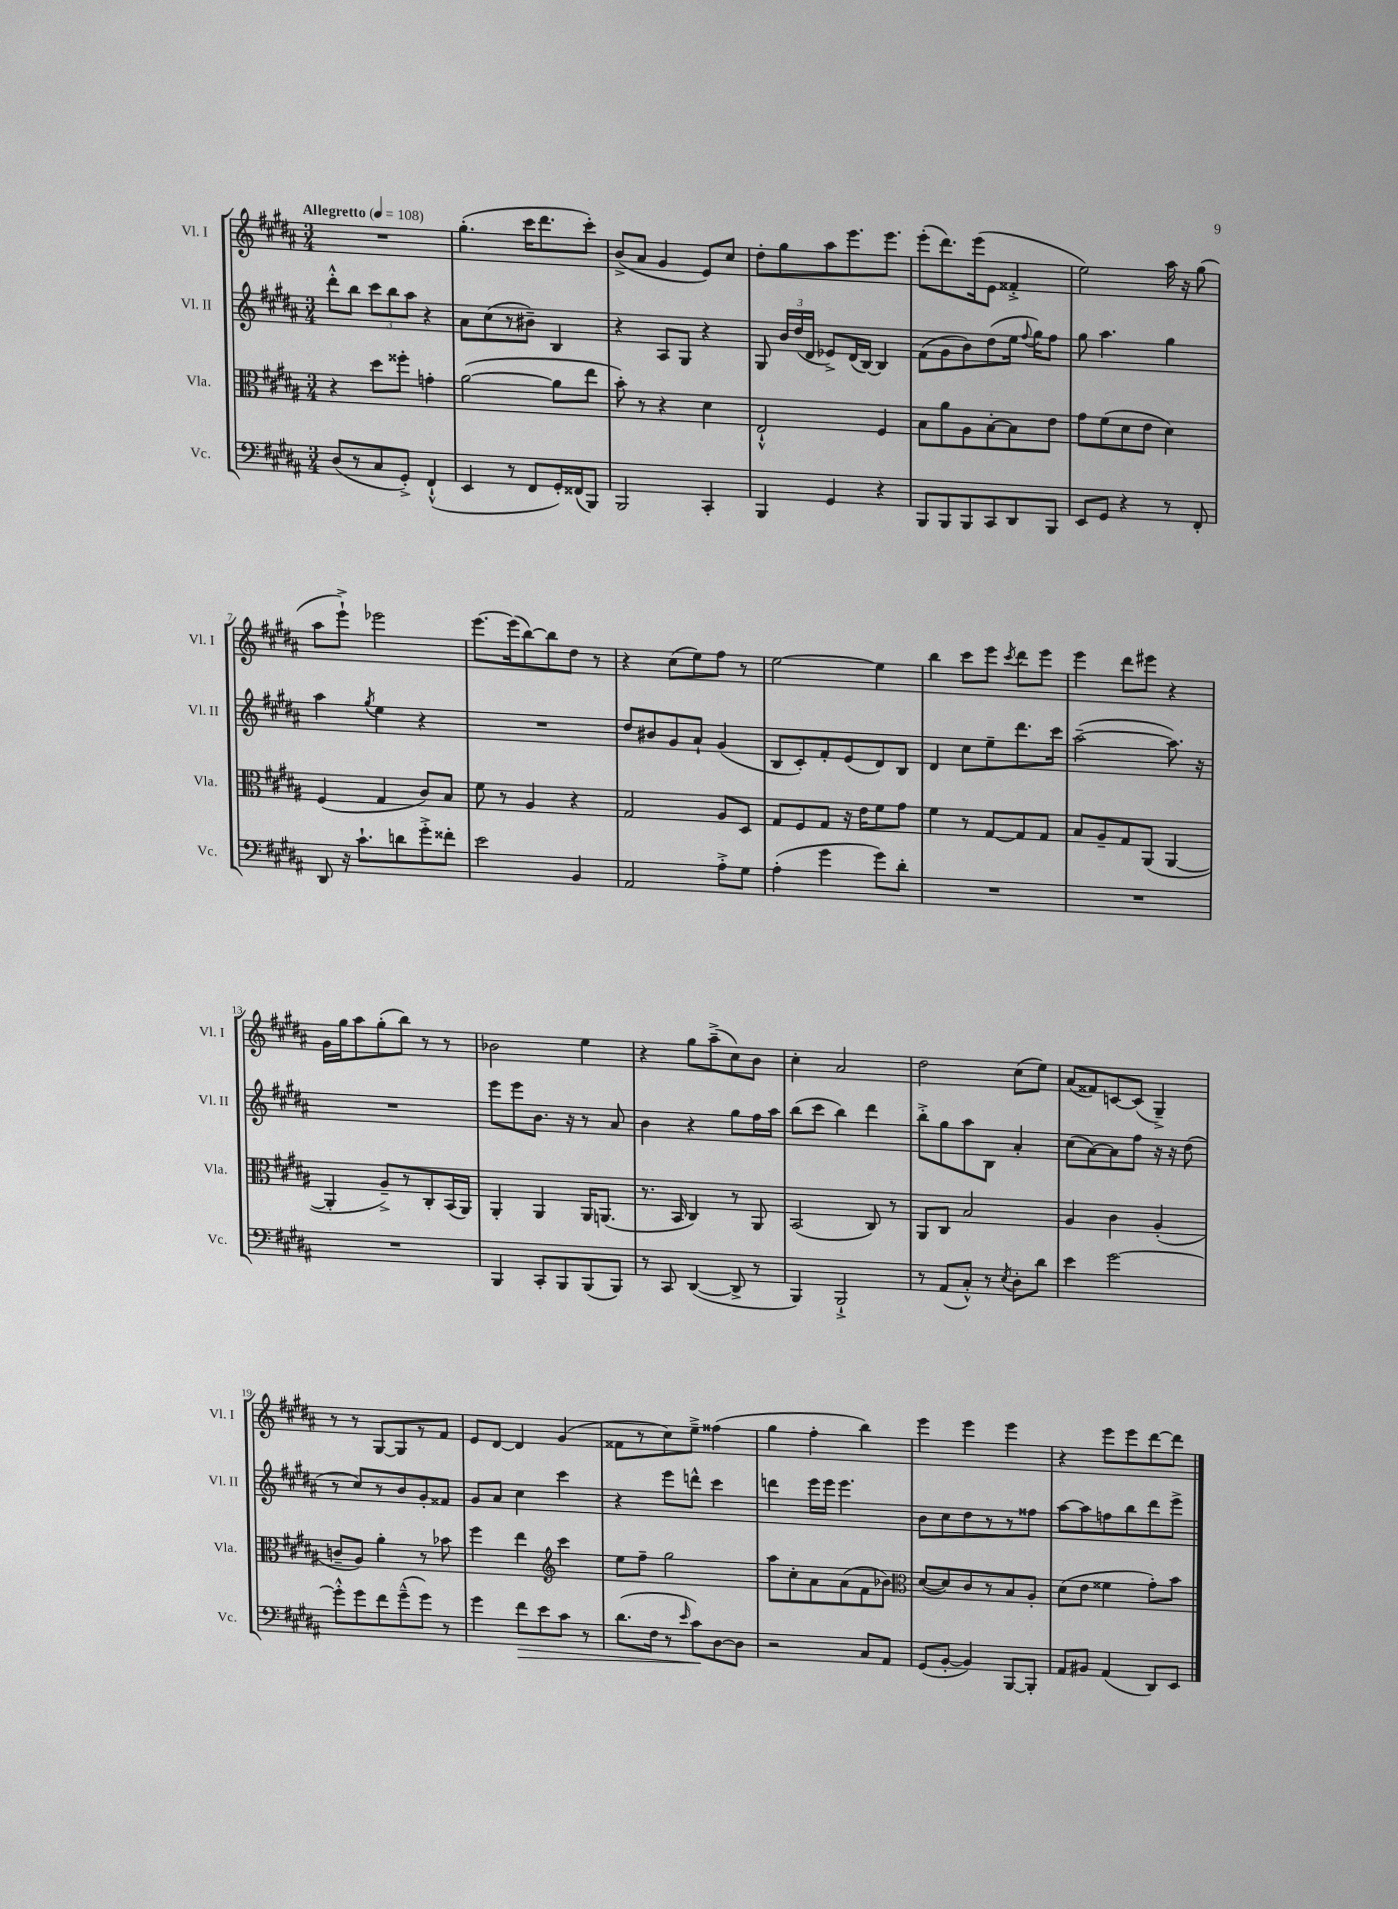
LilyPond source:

<<
\new StaffGroup <<
\new Staff = "s0" \with { instrumentName = "Vl. I" shortInstrumentName = "Vl. I" } {
    \clef treble \key b \major \numericTimeSignature \time 3/4 \tempo "Allegretto" 4 = 108
    \autoBeamOff R2. |
    gis''4.-.( cis'''16[ dis'''8. cis'''8]-.) |
    b'8[->( ais'8] gis'4 e'8[) cis''8] |
    dis''8[-. gis''8 ais''8 e'''8. e'''8.] |
    e'''8[-.( dis'''8.) e'''16( e'8] fisis'4-.-> |
    e''2) ais''16 r16 gis''8( |
    ais''8[ e'''8]-!->) ees'''2 |
    e'''8.[~ e'''16( b''8~) b''8 dis''8] r8 |
    r4 cis''8[( e''8) fis''8] r8 |
    e''2~ e''4 |
    b''4 cis'''8[ e'''8] \acciaccatura { cis'''8 } dis'''8[ e'''8] |
    e'''4 dis'''8[ eis'''8] r4 |
    gis'16[ gis''16 ais''8 gis''8-.( b''8]) r8 r8 |
    bes'2 e''4 |
    r4 gis''8[ ais''8--->( cis''8) b'8] |
    cis''4-. ais'2 |
    dis''2 cis''8[( e''8]) |
    ais'8[( fisis'8) c'8~ c'8]( gis4--->) |
    r8 r8 gis8[~ gis8 r8 fis'8] |
    e'8[ dis'8]~ dis'4 gis'4( |
    fisis'8[ r8 cis''8) e''8]---> fisis''4( |
    gis''4 fis''4-. b''4) |
    e'''4 e'''4 e'''4 |
    r4 e'''8[ e'''8 dis'''8~ dis'''8] \bar "|." |
}
\new Staff = "s1" \with { instrumentName = "Vl. II" shortInstrumentName = "Vl. II" } {
    \clef treble \key b \major \numericTimeSignature \time 3/4
    \autoBeamOff dis'''8[-.-^ b''8] \tuplet 3/2 { cis'''8[ b''8 ais''8] } r4 |
    ais'8[ cis''8( r8 bis'8]--) b4 |
    r4 ais8[ gis8] r4 |
    gis8 \tuplet 3/2 { b'16[ dis''16( dis'16] } ees'8[->) dis'16( b16]~) b4 |
    fis'8[( gis'8 b'8) dis''8( e''16] \appoggiatura { fis''8 } gis''16[) fis''8] |
    gis''8 ais''4. gis''4 |
    ais''4 \acciaccatura { gis''8 } e''4 r4 |
    R2. |
    dis''8[ bis'8 gis'8 ais'8]-! gis'4( |
    b8[ cis'8-.) fis'8-. e'8( dis'8) b8] |
    dis'4 cis''8[ e''8-- dis'''8. cis'''16] |
    ais''2~--( ais''8.) r16 |
    R2. |
    e'''8[ e'''8 b'8.] r16 r8 ais'8 |
    b'4 r4 gis''8[ fis''16 ais''16] |
    b''8[( cis'''8] b''4) dis'''4 |
    b''8[-.-> gis''8 ais''8 b8] ais'4-. |
    cis''8[( ais'8~) ais'8 fis''8] r16 r16 dis''8( |
    r8 cis''8[) r8 b'8 gis'8-. fisis'8] |
    gis'8[ ais'8] cis''4 cis'''4 |
    r4 e'''8[ d'''8]-^ cis'''4 |
    d'''4 e'''16[ e'''16] e'''4. |
    b'8[ cis''8 dis''8 r8 r8 fisis''8] |
    ais''8[~ ais''8 f''8 b''8 dis'''8 e'''8]-> \bar "|." |
}
\new Staff = "s2" \with { instrumentName = "Vla." shortInstrumentName = "Vla." } {
    \clef alto \key b \major \numericTimeSignature \time 3/4
    \autoBeamOff r4 dis''8[ fisis''8]-. g'4-. |
    ais'2~( ais'8[ e''8] |
    b'8-.) r8 r4 dis'4 |
    e2-!-^ fis4 |
    b8[ ais'8 ais8 b8~-. b8 e'8] |
    gis'8[ fis'8( dis'8 e'8] dis'4) |
    fis4( gis4 cis'8[) b8] |
    fis'8 r8 ais4 r4 |
    gis2 ais8[ dis8] |
    gis8[ fis8 gis8] r16 e'16[ fis'8 gis'8] |
    fis'4 r8 gis8[~ gis8 gis8] |
    b8[ ais8-- gis8 ais,8]( ais,4~ |
    ais,4-. ais8[--->) r8 cis8-. b,16( ais,16]) |
    ais,4-. ais,4 ais,16[ a,8.]( |
    r8. b,16 cis4) r8 ais,8 |
    b,2( cis8) r8 |
    ais,8[ cis8] b2 |
    ais4 cis'4 ais4-.( |
    c'8[-- ais8]) ais'4-. r8 bes'8 |
    fis''4 e''4 \clef treble cis'''4 |
    e''8[ fis''8]-- gis''2 |
    ais''8[ cis''8-. ais'8 ais'8( fis'8 bes'8]) |
    \clef alto dis'8[~( dis'8) cis'8 r8 b8 ais8]-. |
    dis'8[( e'8] fisis'4 gis'8[-.) b'8] \bar "|." |
}
\new Staff = "s3" \with { instrumentName = "Vc." shortInstrumentName = "Vc." } {
    \clef bass \key b \major \numericTimeSignature \time 3/4
    \autoBeamOff dis8[( r8 cis8 gis,8]-.->) fis,4-!-^( |
    e,4 r8 fis,8[ gis,16-.) fisis,16( b,,8]) |
    b,,2 cis,4-. |
    b,,4 gis,4 r4 |
    b,,8[ b,,8 b,,8 cis,8 dis,8 b,,8] |
    e,8[ gis,8] r4 r8 fis,8-. |
    dis,8 r16 cis'8.[-! d'8 gis'8-.-> fisis'8]-. |
    e'2 b,4 |
    ais,2 ais8[-.-> gis8] |
    ais4-.( gis'4 gis'8[) dis'8]-. |
    R2. |
    R2. |
    R2. |
    b,,4 cis,8[-. b,,8 b,,8( b,,8]) |
    r8 cis,8 dis,4~( dis,8-> r8 |
    b,,4) b,,2-!-> |
    r8 ais,8[( cis8]-.-^) r8 \acciaccatura { e8 } dis8[-. dis'8] |
    e'4 gis'2~ |
    gis'8[-.-^ gis'8 fis'8 gis'8---^( gis'8]) r8 |
    gis'4 fis'8[\> e'8 cis'8] r8 |
    dis'8.[( fis16] r8 \grace { e'16 } cis'8[\!) dis8~ dis8] |
    r2 cis8[ ais,8] |
    gis,8[( b,8]~-. b,4) b,,8[~ b,,8]-. |
    ais,8[ bis,8] ais,4( dis,8[) e,8] \bar "|." |
}
>>
>>
